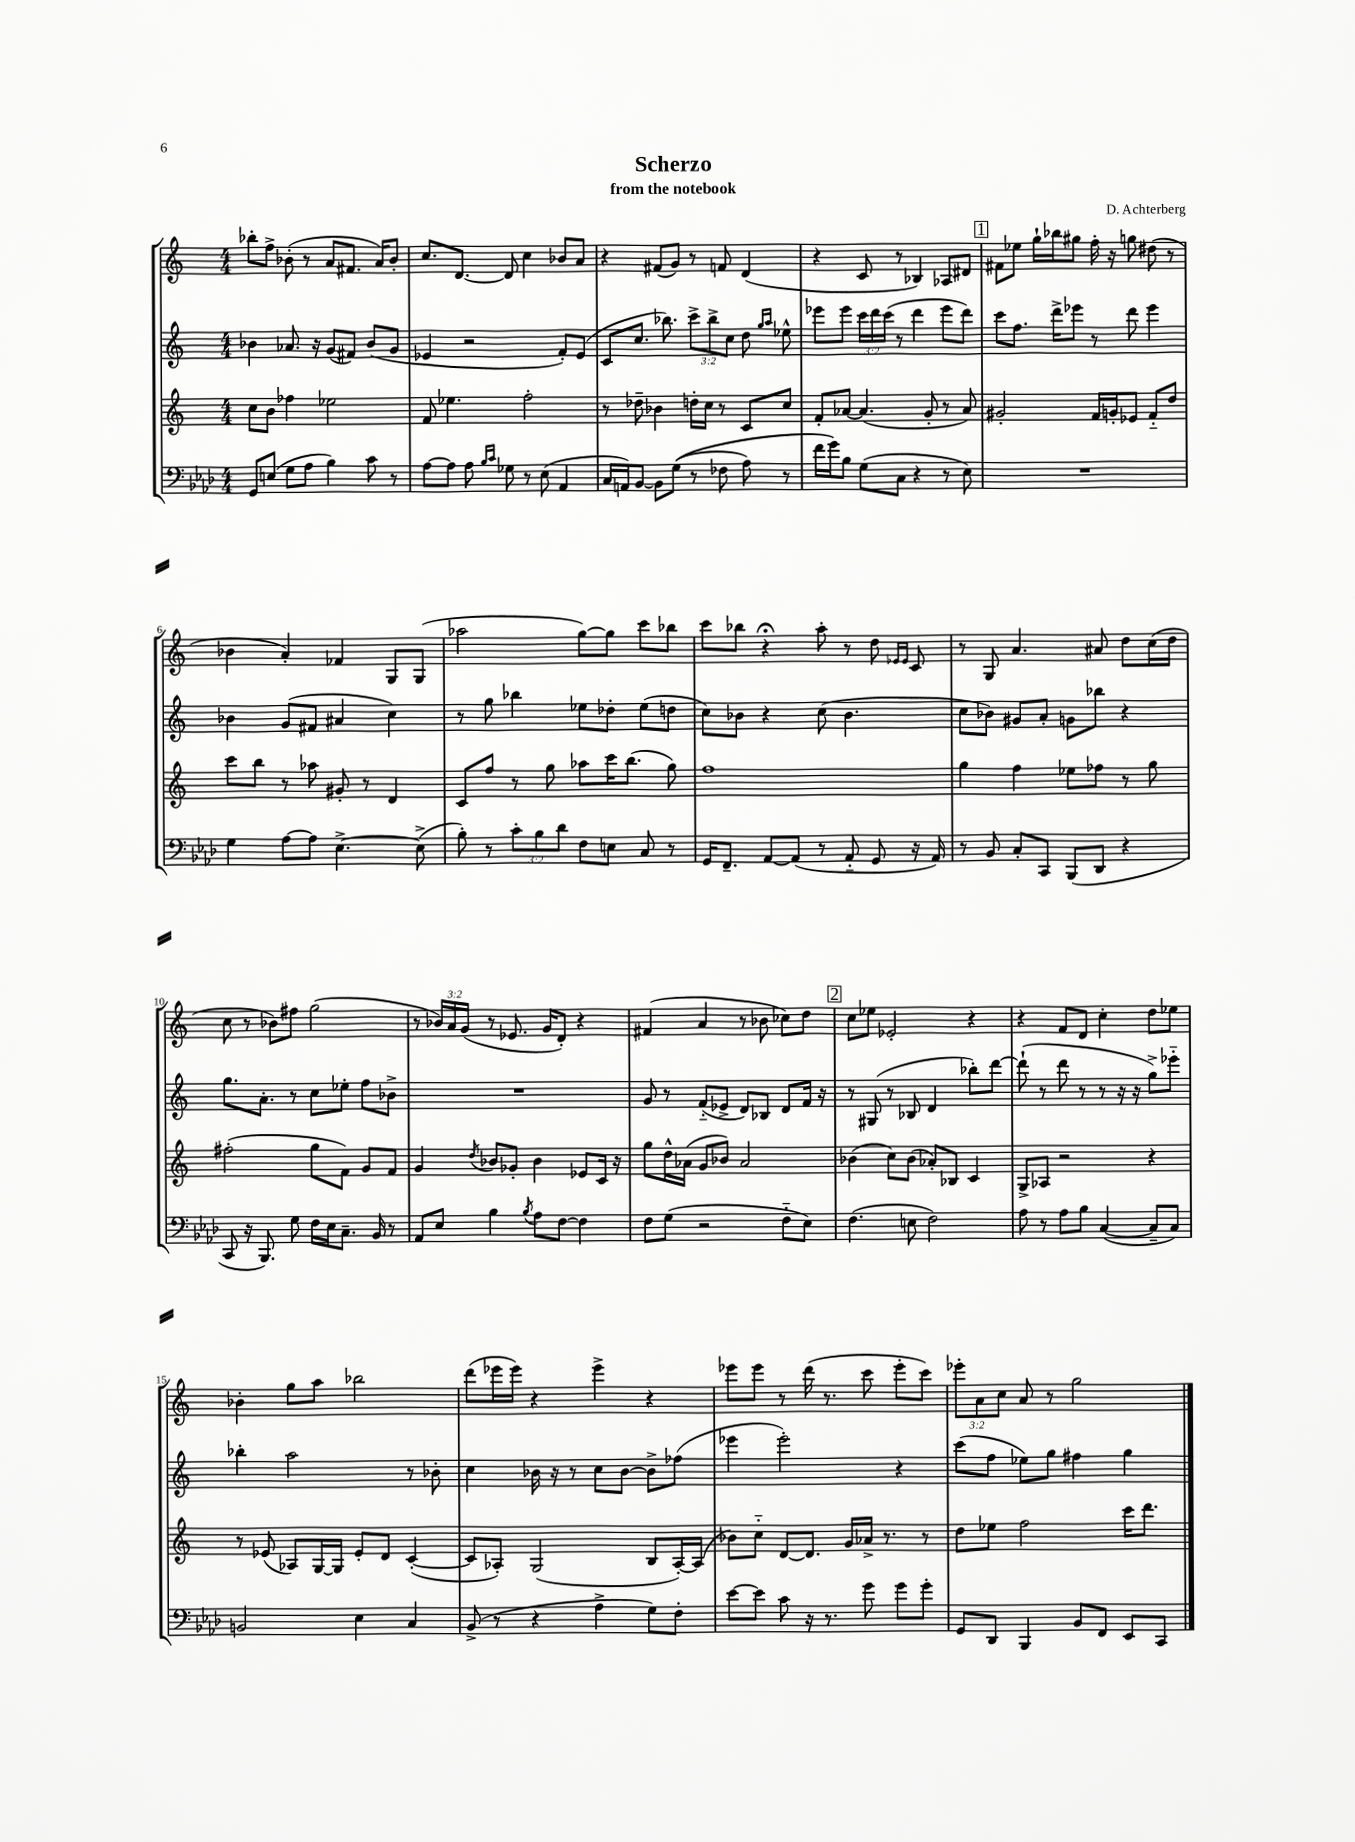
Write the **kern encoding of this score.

**kern	**kern	**kern	**kern
*part4	*part3	*part2	*part1
*staff4	*staff3	*staff2	*staff1
*clefF4	*clefG2	*clefG2	*clefG2
*k[b-e-a-d-]	*k[]	*k[]	*k[]
*M4/4	*M4/4	*M4/4	*M4/4
=1	=1	=1	=1
8GG/L	8cc\L	4b-X\	8bb-X'\L
(8En/J	8b\J	.	8ff^\J
8G\L	4ff-X\	8.a-X/	(8b-X'\
8A-\J	.	.	8r
.	.	16r	.
4B-\)	2ee-X\	(8g/L	8a/L
.	.	8f#X/J)	8.f#X/J
8c\	.	(8b-/L	.
.	.	.	16a/KL)
8r	.	8g/J	8b-'/J
=2	=2	=2	=2
[8A-\L	8f/	4e-X/	8.cc/L
8A-\J]	4.ee-X\	.	.
.	.	.	[8.d/J
8A-\	.	2r	.
16qqB-/LL	.	.	.
16qqc/JJ	.	.	.
8G-X\	.	.	8d/]
8r	2ff'\	.	4cc\
(8E-\	.	.	.
4AA-/	.	8f'/L)	8b-X/L
.	.	(8e-/J	8a/J
=3	=3	=3	=3
16C/LL	8r	8c/L	4r
16AAn/J)	.	.	.
[8BB-/J	8dd-X~\	8.cc/J	.
8BB-\L]	4b-X\	.	(8f#X/L
.	.	8.bb-X\)	.
((8G\J	.	.	8g/J)
8r	16ddn'\LL	12ccc^\L	8r
.	16cc\JJ	.	.
.	.	12bb-^\	.
8F-X\	8r	.	8fn/
.	.	12cc\J	.
8A-\)	8c/L	8dd\	(4d/
.	.	16qqgg/LL	.
.	.	16qqaa/JJ	.
8r	8cc/J	8ee-X^^\	.
=4	=4	=4	=4
16f\LL	8f'/L	8eee-X\L	4r
16g\J)	.	.	.
8B-\J	[8a-X/J	8eee-\J	.
(8G\L	(4.a-/]	24ccc\LL	8c/
.	.	24ddd\	.
.	.	(24ccc\JJ	.
8C\J	.	8r	8r
4r	.	4ddd\	4B-X/)
.	8g'/	.	.
8r	8r	8eee-\L	8A-X/L
8E-\)	8a-/)	8ddd\J)	8d#X/J
!!LO:REH:place=s1:t=1
=5	=5	=5	=5
1r	2g#X'/	8ccc\L	8f#X\L
.	.	8.ff\J	8ee-X\J
.	.	.	16gg`\LL
.	.	16ddd^\KL	16bb-X\J
.	.	8eee-X\J	8gg#X\J
.	16f/LL	8r	16ff'\
.	16gn'/J	.	16r
.	8e-X/J	8ddd\	8ggn\
.	8f/L	4eee-\	(8dd#X\
.	8dd/J	.	8r
!!LO:LB:g=z
=6	=6	=6	=6
4G\	8ccc\L	4b-X\	4b-X\
.	8bb\J	.	.
[8A-\L	8r	(8g/L	4a'/)
8A-\J]	8aa-X\	8f#X/J	.
[4.E-^\	8g#X'/	4a#X/	4f-X/
.	8r	.	.
.	4d/	4cc\)	8G/L
(8E-^\]	.	.	(8G/J
=7	=7	=7	=7
8B-'\)	8c/L	8r	2aa-X\
8r	8ff/J	8gg\	.
12c'\L	8r	4bb-X\	.
12B-\	.	.	.
.	8gg\	.	.
12d-\J	.	.	.
8F\L	8aa-X\L	8ee-X\L	[8gg\L)
8En\J	16ccc\K	8dd-X'\J	8gg\J]
.	(8.bb\J	.	.
8C/	.	(8ee-\L	8ccc\L
8r	8gg\)	8ddn\J	8bb-X\J
=8	=8	=8	=8
16GG/KL	1ff	8cc\L)	8ccc\L
8.FF~/J	.	.	.
.	.	8b-X\J	8bb-X\J
[8AA-/L	.	4r	4r;<
(8AA-/J]	.	.	.
8r	.	(8cc\	8aa'\
8AA-/	.	4.b-\	8r
8GG/	.	.	8dd\
.	.	.	16qqe-X/LL
.	.	.	16qqe-/JJ
16r	.	.	8c/
16AA-/)	.	.	.
=9	=9	=9	=9
8r	4gg\	8cc\L	8r
8BB-/	.	8b-X\J)	8G/
8C'/L	4ff\	8g#X/L	4.a/
8CC/J	.	8a'/J	.
(8BBB-/L	8ee-X\L	8gn\L	.
8DD-/J	8ff-X\J	8bb-X\J	8a#X/
4r	8r	4r	8dd\L
.	8gg\	.	(16cc\L
.	.	.	16dd\JJ
!!LO:LB:g=z
=10	=10	=10	=10
8CC/	(2ff#X'\	8.gg\L	8cc\
16r	.	.	8r
8.BBB-/)	.	8.a'\J	.
.	.	.	8b-X\L)
8G\	.	8r	8ff#X\J
16F\LL	8gg\L	8cc\L	(2gg\
16E-\J	.	.	.
8.C~\J	8f\J)	8ee-X'\J	.
.	8g/L	8ff\L	.
16BB-/	.	.	.
8r	8f/J	8b-X^\J	.
=11	=11	=11	=11
8AA-/L	4g/	1r	8r
8E-/J	.	.	24b-X/LL)
.	.	.	24a/
.	.	.	(24g/JJ
.	8qdd/	.	.
4B-\	8b-X/L	.	8r
.	8g-X'/J	.	8.e-X/
8qB-/	.	.	.
8A-\L	4b-\	.	.
.	.	.	16g/KL
[8F\J	.	.	8d'/J)
4F\]	8e-X/L	.	4r
.	16c/Jk	.	.
.	16r	.	.
=12	=12	=12	=12
8F\L	8gg\L	8g/	(4f#X/
(8G\J	16dd^^\L	8r	.
.	(16a-X\JJ	.	.
2r	8g/L	(8f/L	4a/
.	8b-X/J)	8e-X^/J	.
.	2a-/	8d/L)	8r
.	.	8B-X/J	8b-X\
8F\L	.	8d/L	8cc-X\L)
8E-\J)	.	16f/Jk	8dd\J
.	.	16r	.
!!LO:REH:place=s1:t=2
=13	=13	=13	=13
(4.F\	(4b-X\	8r	8cc\L
.	.	(8G#X/	8ee-X\J
.	8cc\L)	8r	2e-X'/
8En\	(8b-\J	8B-X/	.
2F\)	8a-X'/L)	4d/	.
.	8B-X/J	.	.
.	4c/	8bb-X'\L)	4r
.	.	[8ddd\J	.
=14	=14	=14	=14
8A-\	8G^/L	(8ddd`\]	4r
8r	8A-X/J	8r	.
8A-\L	2r	8ddd\	8f/L
8B-\J	.	8r	8d/J
([4C/	.	8r	4cc'\
.	.	16r	.
.	.	16r	.
8C~/L]	4r	8gg^\L)	8dd\L
8C/J)	.	8eee-X\J	8ee-X\J
!!LO:LB:g=z
=15	=15	=15	=15
2BBn/	8r	4bb-X'\	4b-X'\
.	(8e-X/	.	.
.	8A-X/L)	2aa\	8gg\L
.	[16G/L	.	8aa\J
.	16G/JJ]	.	.
4E-\	8e-'/L	.	2bb-X\
.	8d/J	.	.
4C/	([4c'/	8r	.
.	.	8b-X'\	.
=16	=16	=16	=16
(8BB-^/	8c/L]	4cc\	(8ddd\L
8r	8A-X'/J)	.	16eee-X\L
.	.	.	16eee-\JJ)
4r	(2G/	16b-X\	4r
.	.	16r	.
.	.	8r	.
4A-^\	.	8cc\L	4eee-^\
.	.	[8b-\J	.
8G\L)	8B/L	8b-^\L]	4r
8F'\J	[16A-'/L)	(8ff-X\J	.
.	(16A-/JJ]	.	.
=17	=17	=17	=17
[8e-\L	8b-X\L)	4eee-X\	8eee-X\L
8e-\J]	8cc\J	.	8eee-\J
8c\	[8d/L	2eee-'\)	8r
16r	8.d/J]	.	(16ddd\
8.r	.	.	8.r
.	16g/LL	.	.
8g\	16a-X^/JJ	.	8ccc\
.	8.r	.	.
8g\L	.	4r	8eee-'\L
8g'\J	8r	.	8ccc\J)
=18	=18	=18	=18
8GG/L	8dd\L	(8ccc\L	12eee-X'\L
.	.	.	12a\
8DD-/J	8ee-X\J	8ff\J	.
.	.	.	12cc\J
4BBB-/	2ff\	8ee-X\L)	8a/
.	.	8gg\J	8r
8BB-/L	.	4ff#X\	2gg\
8FF/J	.	.	.
8EE-/L	16ccc\KL	4gg\	.
.	8.ddd\J	.	.
8CC/J	.	.	.
==	==	==	==
*-	*-	*-	*-
